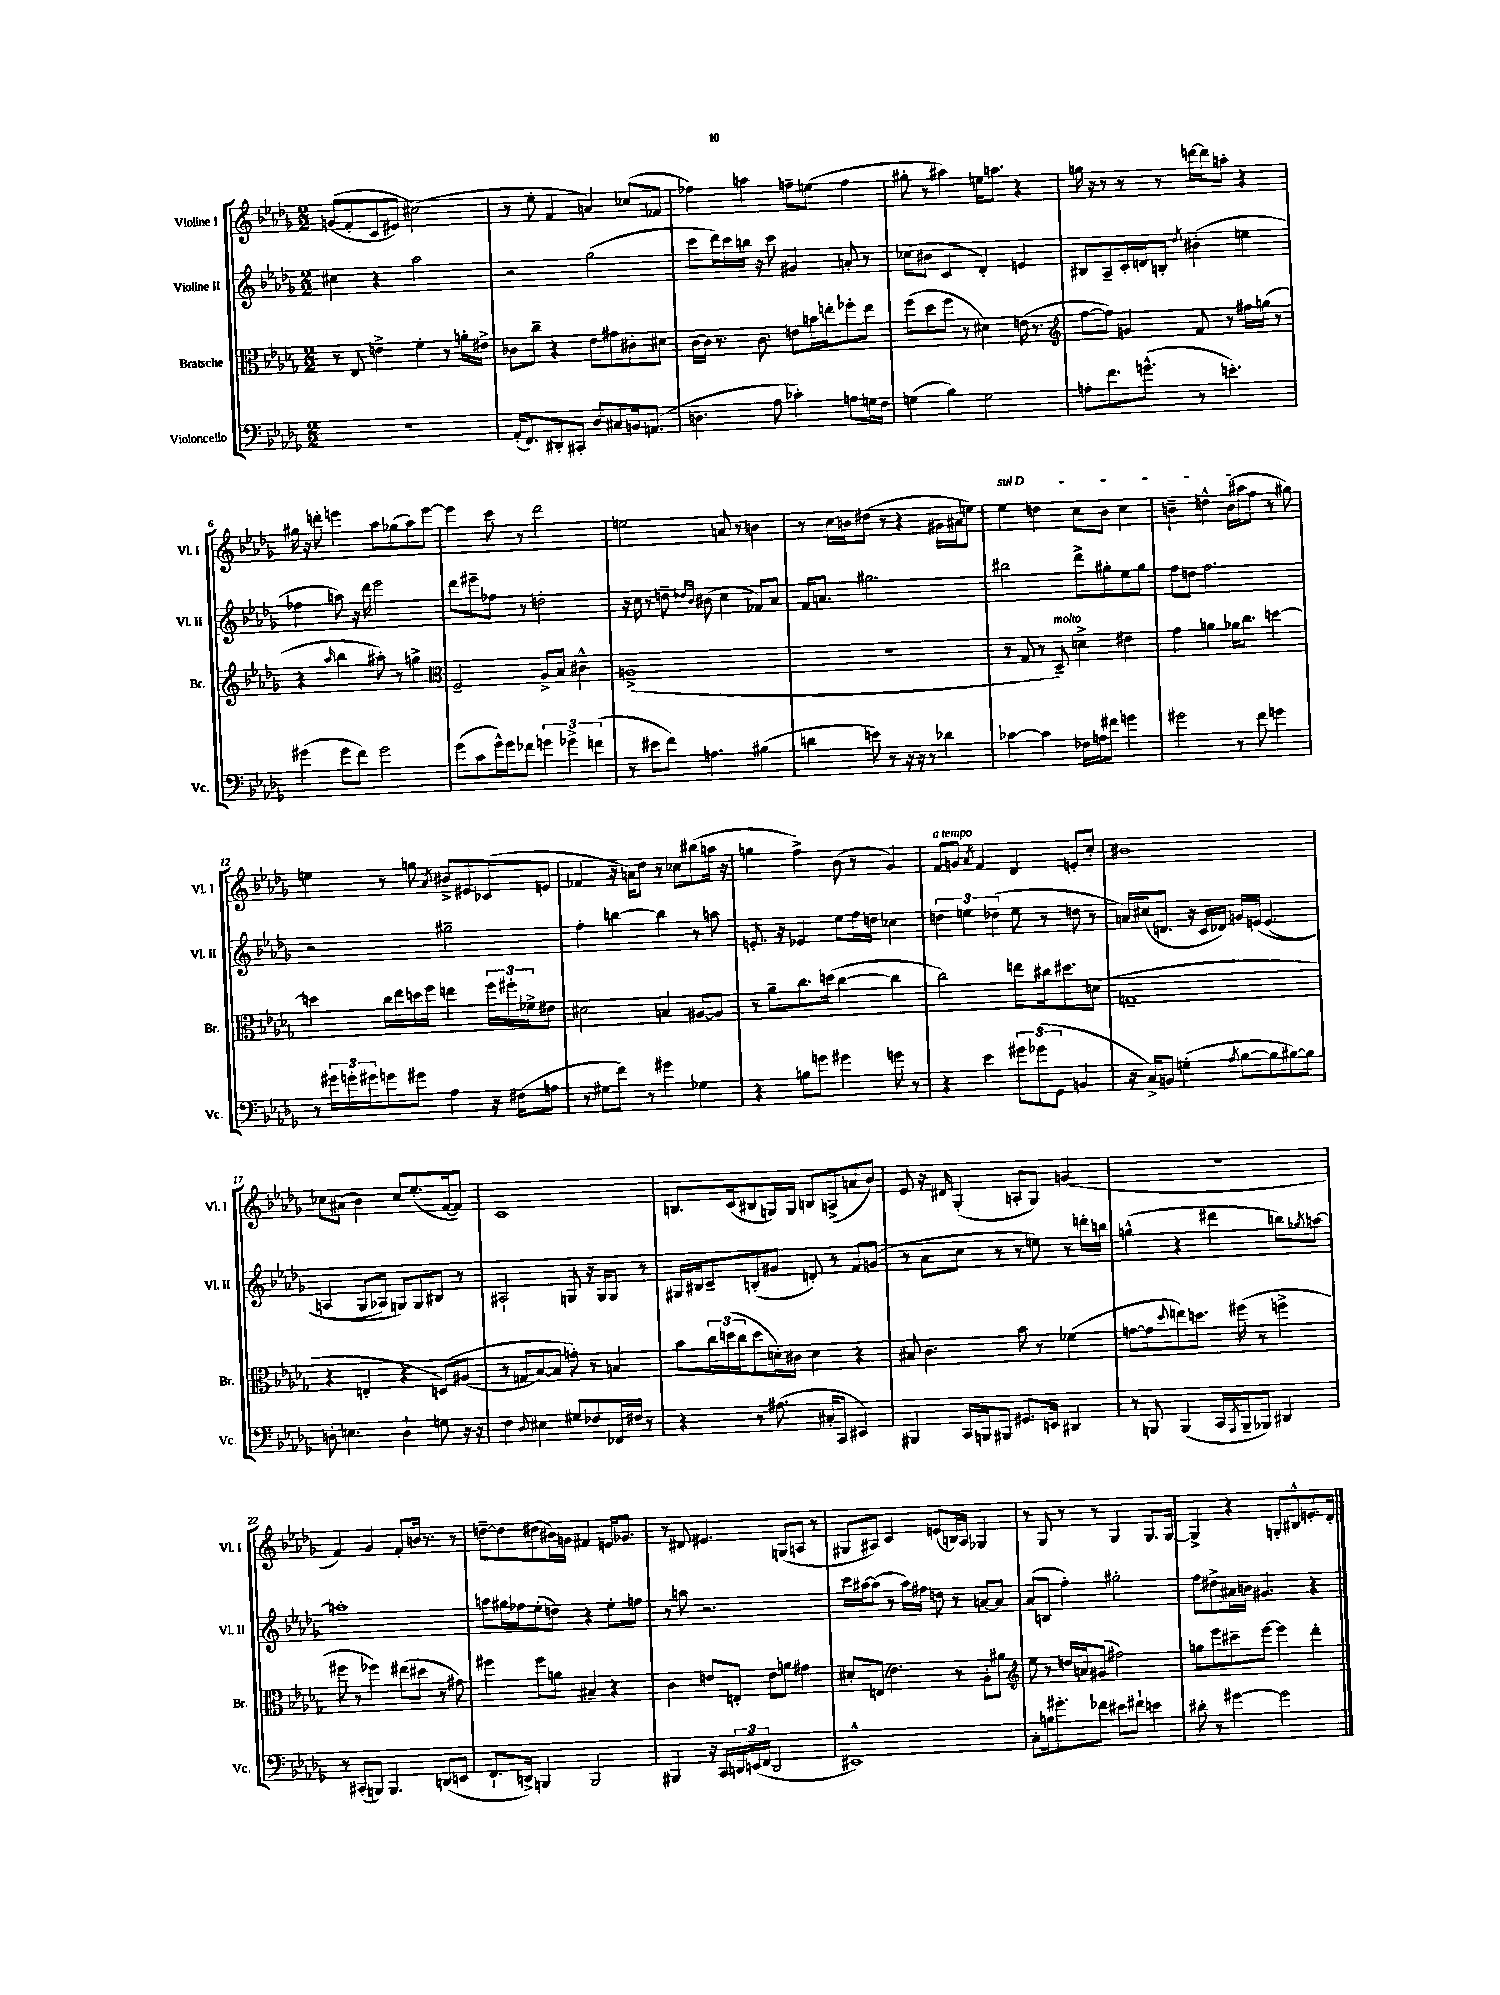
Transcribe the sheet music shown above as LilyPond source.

<<
\new StaffGroup <<
\new Staff = "s0" \with { instrumentName = "Violine I" shortInstrumentName = "Vl. I" } {
    \clef treble \key des \major \numericTimeSignature \time 2/2
    g'8(\( f'8-. c'8 eis'8) cis''2(\) |
    r8 ees''8-. f'4 a'4) ces''8( fes'8 |
    fes''4) a''4 f''8-- e''8( f''4 |
    gis''8-. r8 ais''4) e''16 a''8. r4 |
    g''16 r16 r8 r8 r8 d'''16~ d'''16 a''8-. r4 |
    gis''16 r16 d'''8-. e'''4 aes''8 ges''8( aes''8) e'''8~ |
    e'''4 c'''8 r8 des'''2 |
    e''2 a'8 r8 b'4 |
    r8 c''16 b'16 dis''8( r8 r4 gis'16 ais'16 e''8) |
    \once \override TextSpanner.bound-details.left.text = \markup { \italic "sul D" } ees''4\startTextSpan d''4 c''8 bes'8 c''4 |
    b'4-- d''4-^ b'16( ais''16 f''8\stopTextSpan r8 gis''8) |
    e''4 r8 g''8 \acciaccatura { aes'8 } bis'8-> eis'8 ces'8( e'8 |
    fes'4 r16 a'16) des''8 r8 ces''8 bis''8( a''16 r16 |
    g''4 f''4->) bes'8( r8 ges'4) |
    f'8^\markup { \italic "a tempo" } g'8 \acciaccatura { aes'8 } f'4 des'4 e'8-. c''8-. |
    bis'1 |
    ces''8 ais'8( bes'4) ces''8 ees''8.-.( f'16~ f'8) |
    c'1 |
    b8. c'16( bis8 g16) g16 b8 a8->( a'8 bes'8) |
    ees'8 r16 dis'16 ges4-.( a8-. ges8) g'4( |
    r1 |
    f'4) ges'4 f'8-. b'16 r8. r8 |
    d''8~-- d''8 dis''8( bis'16) g'16 fis'4 e'16 ges'8. |
    r8 dis'8 eis'4. g8( a8 r8 |
    gis8 ais8) c'4 e'8( b16) ais16 ges4 |
    r8 ges8 r8 r8 ges4 ges8. ges16~ |
    ges4-> r4 g8-. bis8-^ e'8.-. des'16-. \bar "|." |
}
\new Staff = "s1" \with { instrumentName = "Violine II" shortInstrumentName = "Vl. II" } {
    \clef treble \key des \major \numericTimeSignature \time 2/2
    cis''4 r4 aes''2 |
    r2 ges''2( |
    c'''8 des'''16) c'''16 b''16 r16 c'''8 gis'4 a'8-. r8 |
    ces''8( bis'8 c'4 des'4-.) e'4 |
    bis8 aes8-- c'16-. d'16 b8-. \acciaccatura { des''8 } bis'4-.( e''4 |
    fes''4 a''8) r16 des'''16 ees'''2 |
    des'''8 eis'''8-- fes''8 r8 d''2-. |
    r16 c''16 r8 d''8-- \grace { des''16 bes'16 } bis'8( c''4 fes'8) aes'8 |
    f'16 a'8. gis''2. |
    bis''2 des'''8-> gis''8-. ees''8 gis''8 |
    f''8 d''8 f''2. |
    r2 gis''2-- |
    f''4-. b''4~ b''4 r8 a''8 |
    e'8.-. r16 ees'4 ees''8 f''16 d''16 ces''4 |
    \tuplet 3/2 { d''4 e''4 des''4( } e''8 r8 d''8 r8 |
    a'16) cis''16( d'8. r16 c'16 des'16) g'16 e'16\( e'4.( |
    a4 ges8 aes8) g8\) g8 bis8 r8 |
    ais2-! g8 r16 g16 g8 r8 |
    gis16 bis16 c'8-- b8-.( gis'8 d'8-.) r8 f'8 g'8( |
    r8 aes'8 c''8 r8 r8 e''8) r8 d'''16-. b''16 |
    g''4-^( r4 dis'''4 b''8) \acciaccatura { ges''8 } a''8~ |
    a''1-. |
    a''8 gis''16 fes''16 ees''8-.( d''8) r4 ees''8-. f''8 |
    r8 a''8 r2. |
    c'''16 ais''16~ ais''8( r8 ais''16) fis''16 d''8 r8 a'8~ a'8 |
    aes'8( b8 f''4-.) gis''2-. |
    f''8 dis''8-> ais'16 b'16 gis'4. r4 \bar "|." |
}
\new Staff = "s2" \with { instrumentName = "Bratsche" shortInstrumentName = "Br." } {
    \clef alto \key des \major \numericTimeSignature \time 2/2
    r8 ees8 e'4-> f'4-. r8 a'16-. eis'16-> |
    ces'8 c''8-- r4 ees'8 gis'8 cis'8-. dis'8 |
    c'16~ c'16 r8. c'8. e'8 b'16 e''16-. fes''8-. e''8 |
    f''8( des''8 f''8 r8 dis'4) e'16( r8. |
    \clef treble f''8~ f''8) g'4 f'8 r8 fis''16 g''16( r8 |
    r4 \grace { aes''16 } bes''4 ais''8-.) r8 g''4-> |
    \clef alto f2-- aes8-> bes8 cis'4-^ |
    a1->( |
    R1 |
    r8 ges8 r8 des8--^\markup { \italic "molto" }) d'4-> eis'4 |
    ges'4 a'4 aes'16 c''8. d''4~ |
    d''4 c''16 ees''16 d''16 f''16 e''4 \tuplet 3/2 { f''16 fis''16-. fes'16-> } eis'8 |
    dis'2 b4 ais8~ ais8 |
    r8 aes'8-- c''8. d''16( c''4~ c''4 |
    c''2) e''8 cis''16 dis''8. d'8( |
    g1-- |
    r4 e4-. r4 d8)\( ais8( |
    r8 g8 bes8~) bes8 g'8-.\) r8 b4 |
    bes'8 \tuplet 3/2 { c''16 d''16( c''16 } d''8 d'16-.) cis'16 d'4 r4 |
    bis8 c'4. bes'8 r8 fes'4( |
    g'8~ g'8 \appoggiatura { des''8 } e''8) d''8. fis''16( r8 f''4-> |
    fis''8 r8 fes''4) eis''8( dis''8 r8 gis'8) |
    fis''4 fis''8 a'8 bis4-- r4 |
    c'4 e'8 e8-. e'8 a'8 gis'4 |
    dis'8-. e8( ees'4.) r8 aes8-. ais'8 |
    \clef treble ees''8 r8 d''16 a'16 gis'8( fis''2) |
    g''8 ees'''8 cis'''8-- ees'''8~ ees'''4 des'''4-. \bar "|." |
}
\new Staff = "s3" \with { instrumentName = "Violoncello" shortInstrumentName = "Vc." } {
    \clef bass \key des \major \numericTimeSignature \time 2/2
    R1 |
    aes,16-.( f,8.) dis,8-. cis,8-. des8 cis8 b,16 a,8.( |
    d4. aes8 ces'4-.) a8 g16 f16 |
    g4( bes4) g2 |
    a8-. f'8. g'8.-^( r8 e'4.-.) |
    gis'4( gis'8 f'8) gis'2 |
    ges'8( c'8 ges'16-^) ges'16 fes'8 \tuplet 3/2 { g'4 ges'4-> f'4( } |
    r8 eis'8 f'8) a4. bis4( |
    d'4 e'8) r8 r16 r16 r8 des'4 |
    ces'4~ ces'4 fes16 a16 fis'8 g'4 |
    gis'2 r8 f'8 g'4 |
    r8 \tuplet 3/2 { gis'16 g'16-. gis'16 } g'8 gis'8 aes4 r16 fis16( a8 |
    r8 gis8 f'8) r8 gis'4 ges4 |
    r4 b8 g'8 gis'4 g'8 r8 |
    r4 ees'4 \tuplet 3/2 { gis'8 ges'8( ges,8 } b,4 |
    r16 c16->) b,8 g4-.( \acciaccatura { aes8 } bes8~ bes8 bis8~) bis8 |
    d8-. e4. d4-! g8 r16 r16 |
    f4 \appoggiatura { des8 } eis4 gis8 fes8 fes,16 fis16 r8 |
    r4 r8 ais8.( cis16-. c,8 eis,4) |
    bis,,4 c,16 b,,16 bis,,8 gis,8. e,16 dis,4 |
    r8 b,,8 b,,4( c,16 \acciaccatura { aes,,8 } b,,16-- bes,,8) dis,4 |
    r8 cis,8-.( b,,8) b,,4. d,8( e,8 |
    f,8.-! d,16->) b,,4 b,,2 |
    bis,,4 r16 c,16 \tuplet 3/2 { d,16 e,16( f,16 } d,2 |
    eis,1-^) |
    c8-. b16 gis'8.-. fes'8 eis'8 fis'8-! e'4 |
    dis'8-. r8 gis'4~ gis'2 \bar "|." |
}
>>
>>
